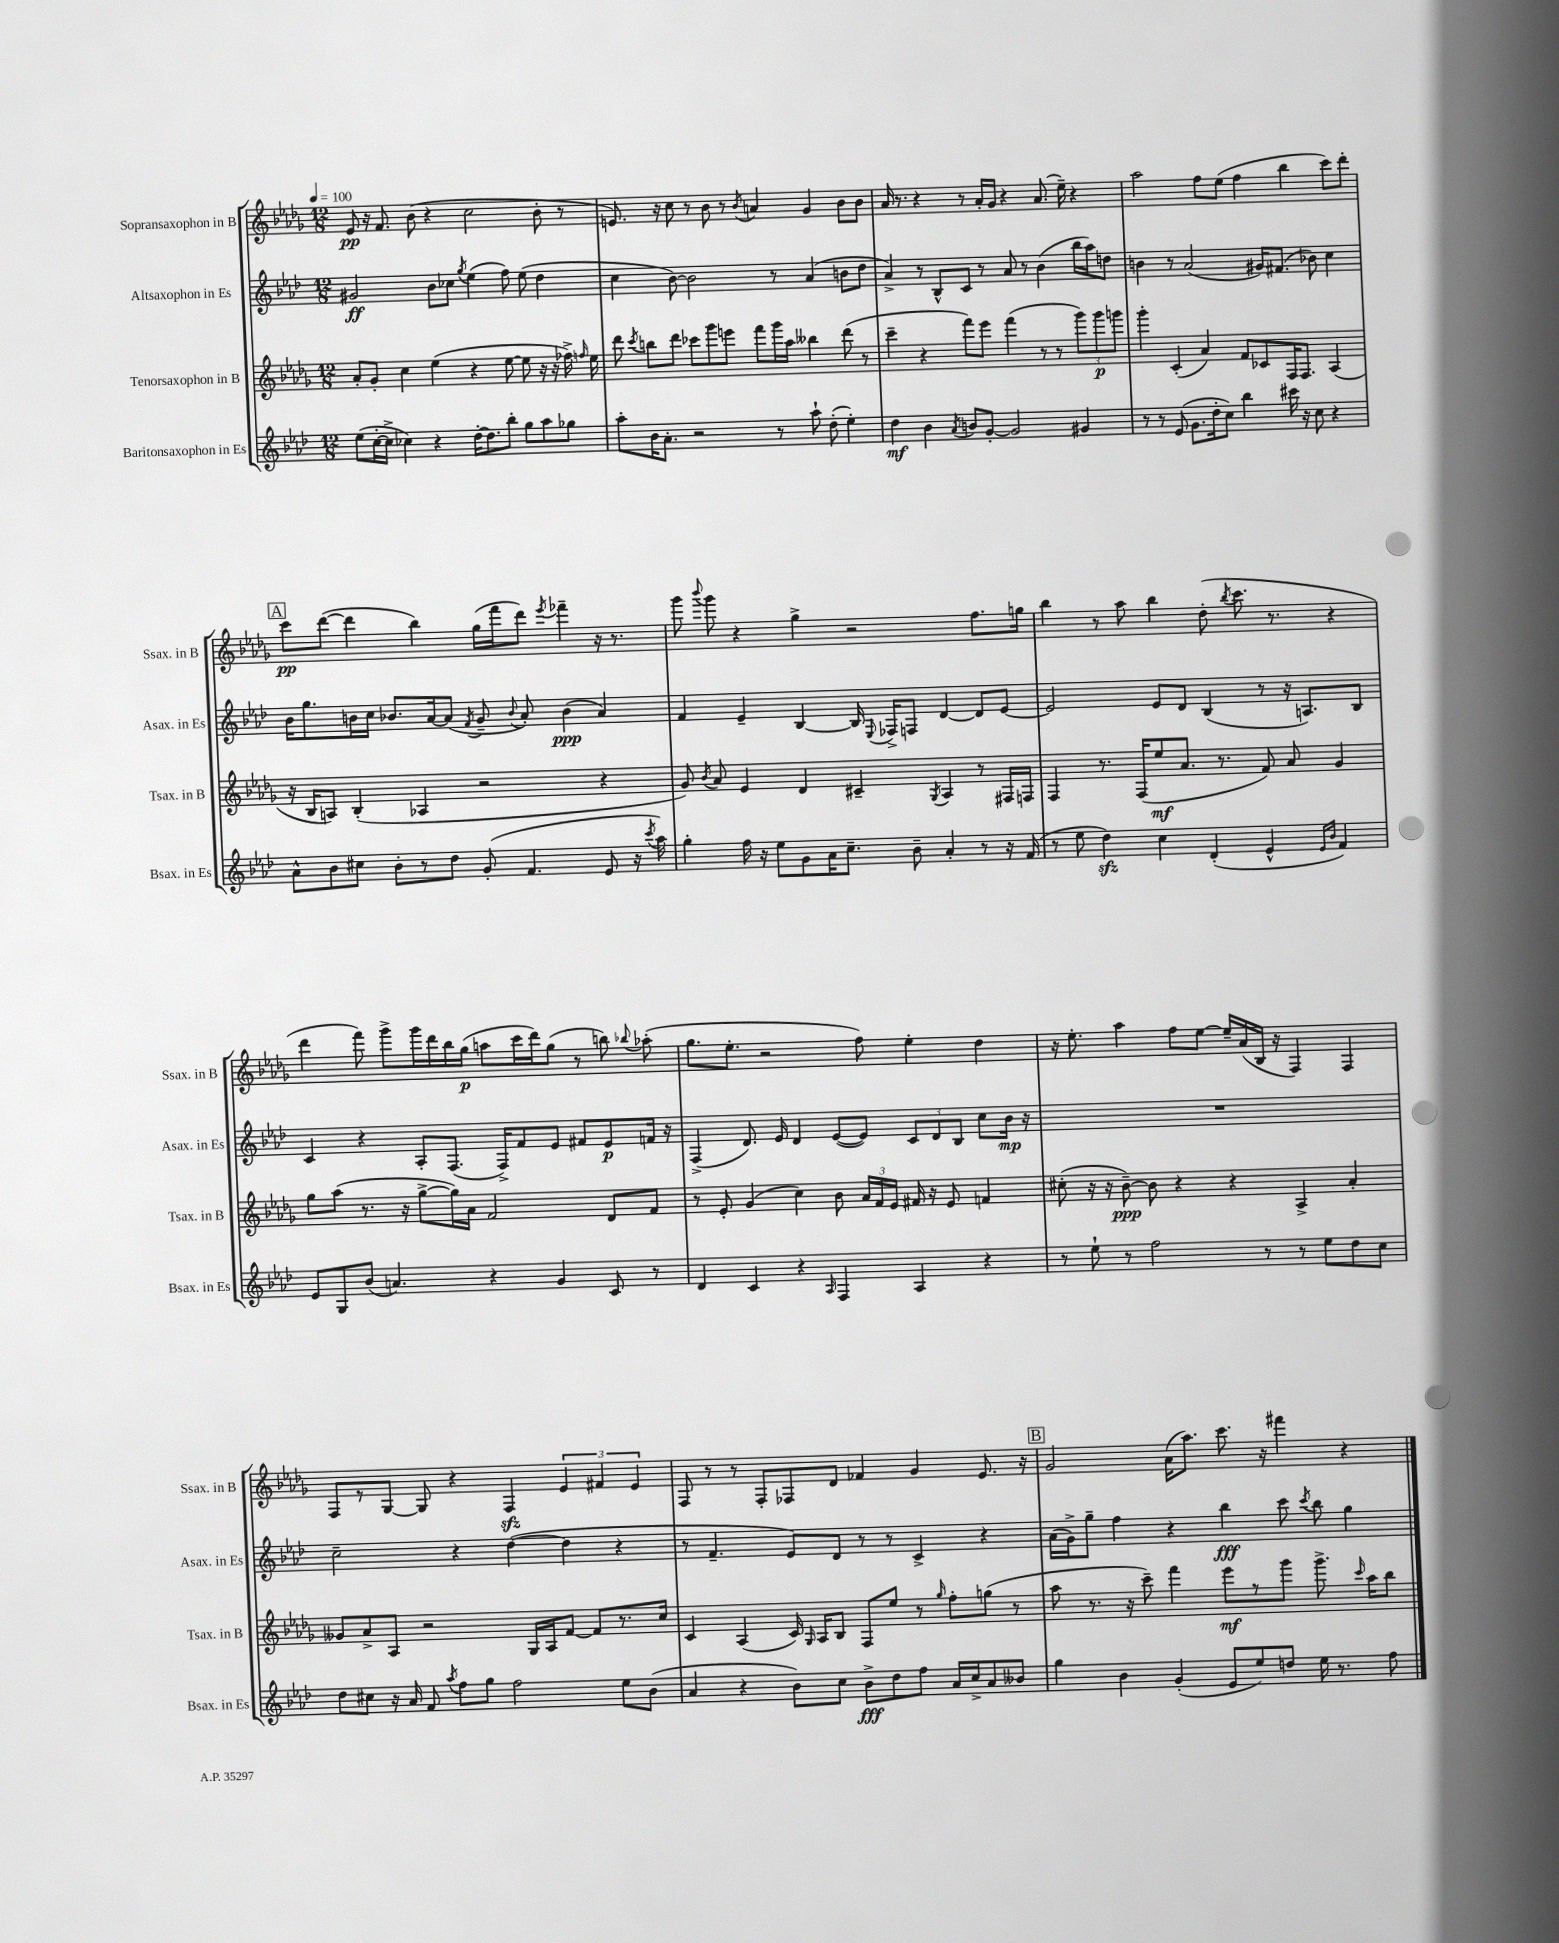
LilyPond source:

<<
\new StaffGroup <<
\new Staff = "s0" \with { instrumentName = "Sopransaxophon in B" shortInstrumentName = "Ssax. in B" } {
    \clef treble \key des \major \numericTimeSignature \time 12/8 \tempo 4 = 100
    \autoBeamOff ees'8\pp r16 f'8. bes'8( r4 c''2 bes'8-. r8 |
    e'8.) r16 c''8 r8 bes'8 r8 \acciaccatura { bes'8 } a'4 ges'4 bes'8[ bes'8] |
    aes'16 r8. r4 r8 aes'16[-. ges'16] r4 aes'8.( ees''16--) r4 |
    aes''2 f''8[ ees''8]( f''4 bes''4 c'''8[) des'''8]-. |
    \mark \markup { \box "A" } c'''8[\pp des'''8]~( des'''4 bes''4) ges''16[( f'''16 des'''8]) \acciaccatura { ees'''8 } fes'''4-- r16 r8. |
    ges'''8 \appoggiatura { bes'''8 } ges'''8 r4 ges''4-> r2 f''8.[ g''16] |
    bes''4 r8 aes''8 bes''4 des''8-.( \acciaccatura { bes''8 } c'''8. r8. r4 |
    des'''4 f'''8) ges'''8[-> ges'''16 des'''16 bes''16 ges''16]\p( a''8[ c'''16 des'''16) ges''8]( r8 b''8) \appoggiatura { bes''8 } aes''8-.( |
    ges''8.[ ees''8.]-. r2 f''8) ees''4-. des''4 |
    r16 ees''8.-. aes''4 f''8[ ees''8]~ ees''16[-- aes'16( bes16] r16 f4) f4 |
    f8[ r8 ges8]~ ges8 r4 f4\sfz \tuplet 3/2 { ees'4 fis'4 ees'4 } |
    f8 r8 r8 f8[-. fes8 des'8] fes'4 ges'4 ees'8. r16 |
    \mark \markup { \box "B" } ges'2 aes'16[( aes''8.]) c'''8. r16 fis'''4 r4 \bar "|." |
}
\new Staff = "s1" \with { instrumentName = "Altsaxophon in Es" shortInstrumentName = "Asax. in Es" } {
    \clef treble \key aes \major \numericTimeSignature \time 12/8
    \autoBeamOff gis'2\ff bes'8[ ces''8] \acciaccatura { g''8 } ees''4( f''8) ees''8( des''4 |
    c''4 bes'8~) bes'2 r8 aes'4( b'8[ des''8] |
    aes'4->) r8 bes8[-^ c'8] r8 aes'8 r8 bes'4( bes''16[ aes''16) d''8] |
    b'4 r8 aes'2( gis'16[) fis'8.]( bes'8) c''4 |
    \mark \markup { \box "A" } bes'16[ g''8. b'16 c''16] bes'8.[ aes'16~ aes'8]( \acciaccatura { f'8 } g'8-- \appoggiatura { bes'8 } aes'8-.) bes'4\ppp( aes'4) |
    f'4 ees'4-- bes4~ bes16 \appoggiatura { ees8 } fes16[-> f8] des'4~ des'8[ ees'8]~ |
    ees'2 ees'8[ des'8] bes4( r8 r16 a8.[) bes8] |
    c'4 r4 aes8[-. f8.]( f16[->) f'8 ees'8] fis'8[ ees'8\p f'16] r16 |
    f4->( des'8.) ees'16 des'4 ees'8[~( ees'8]) \tuplet 3/2 { c'8[ des'8 bes8] } c''8[ bes'16]\mp r16 |
    R1. |
    c''2-- r4 des''4~( des''4 r4 |
    r8 f'4.-- ees'8[) des'8] r8 r8 c'4-> r4 |
    \mark \markup { \box "B" } aes'16[( g'16->) g''8]-- f''4 r4 bes''4\fff c'''8 \acciaccatura { c'''8 } bes''8 g''4 \bar "|." |
}
\new Staff = "s2" \with { instrumentName = "Tenorsaxophon in B" shortInstrumentName = "Tsax. in B" } {
    \clef treble \key des \major \numericTimeSignature \time 12/8
    \autoBeamOff aes'8[-. ges'8]-. c''4 ees''4( r4 ees''8~ ees''8 r16 r16 fes''16->) \grace { f''16 } ees''16 |
    des'''8 \acciaccatura { c'''8 } b''8[ des'''8] ces'''8[ ges'''8 e'''8] f'''8[ ges'''16 aes''16] beses''4 des'''8( r8 |
    c'''4-- r4 f'''8[) ees'''8] f'''4( r8 r8 \tuplet 3/2 { ges'''8[) ges'''8\p g'''8] } |
    ges'''4-. c'4-.( aes'4) f'8[ ces'8 f16 f8.] aes4( |
    \mark \markup { \box "A" } r16 bes16[ a8]) bes4-.( aes4 r2 r4 |
    ges'8) \acciaccatura { bes'8 } aes'8 ees'4 des'4 cis'4-- \acciaccatura { ges8 } aes4 r8 fis16[ f16] |
    f4 r8. f16[( ees''8\mf aes'8.] r8. f'8) aes'8 ges'4 |
    ges''8[ aes''8]( r8. r16 ges''8[~-> ges''16) aes'16] f'2 des'8[ f'8] |
    r8 ees'8-. ges'4( c''4) bes'8 \tuplet 3/2 { aes'16[ f'16 ees'16] } fis'16 r16 ees'8 f'4 |
    cis''8-.( r16 r16 bes'8~--\ppp) bes'8 r4 r4 aes4-> aes'4-. |
    geses'8[ aes'8-> aes8] r2 ges16[ aes16 f'8]~ f'8[ r8. c''16] |
    c'4 aes4( c'16) \grace { ges16 } aes16[ bes8] f8[ ees''8] r8 \grace { ges''16 } f''8[-. g''8]( r8 |
    \mark \markup { \box "B" } aes''8 r8. r16 c'''8--) f'''4 ees'''8[\mf r8 ges'''8] ges'''8.-> \grace { c'''16 } aes''16[ bes''8] \bar "|." |
}
\new Staff = "s3" \with { instrumentName = "Baritonsaxophon in Es" shortInstrumentName = "Bsax. in Es" } {
    \clef treble \key aes \major \numericTimeSignature \time 12/8
    \autoBeamOff ees''8[( c''16~-. c''16]-> ces''4) r4 des''16[~-. des''8. bes''8]-. g''8[ aes''8 ges''8] |
    aes''8[-. bes'16 aes'8.]-. r2 r8 aes''8-! des''8-.( ees''4-.) |
    des''4\mf bes'4 \acciaccatura { aes'8 } b'8[ g'8]~-. g'2 gis'4 |
    r8 r8 ees'8( g'8.[ des''16-. c''8]) bes''4 cis'''16 r16 c''8 r4 |
    \mark \markup { \box "A" } aes'8[-^ bes'8 cis''8] bes'8[-. r8 des''8] g'8-.( f'4. ees'8 r16 \acciaccatura { c'''8 } aes''16) |
    g''4-. f''16 r16 ees''8[ g'8 aes'16 c''8.]-- bes'8-- aes'4-. r8 r16 f'16( |
    r8 ees''8 des''4\sfz) c''4 des'4-.( ees'4-^ \grace { ees'16[ bes'16] } f'4) |
    ees'8[ g8 bes'8]( a'4.) r4 g'4 c'8 r8 |
    des'4 c'4 r4 \grace { aes16 } f4 aes4 r4 |
    r8 ees''8-! r8 f''2 r8 r8 ees''8[ des''8 c''8] |
    des''8[ cis''8] r16 aes'16 f'8 \acciaccatura { aes''8 } f''8[ g''8] f''2 ees''8[ bes'8]( |
    aes'4 r4 bes'8[) c''8] bes'8[->\fff des''8 f''8] aes'16[ c''16-> aes'8 beses'8] |
    \mark \markup { \box "B" } g''4 bes'4 g'4-.( ees'8[ ees''8) d''8] ees''16 r8. f''8 \bar "|." |
}
>>
>>
\layout { \context { \Score \remove "Bar_number_engraver" } }
